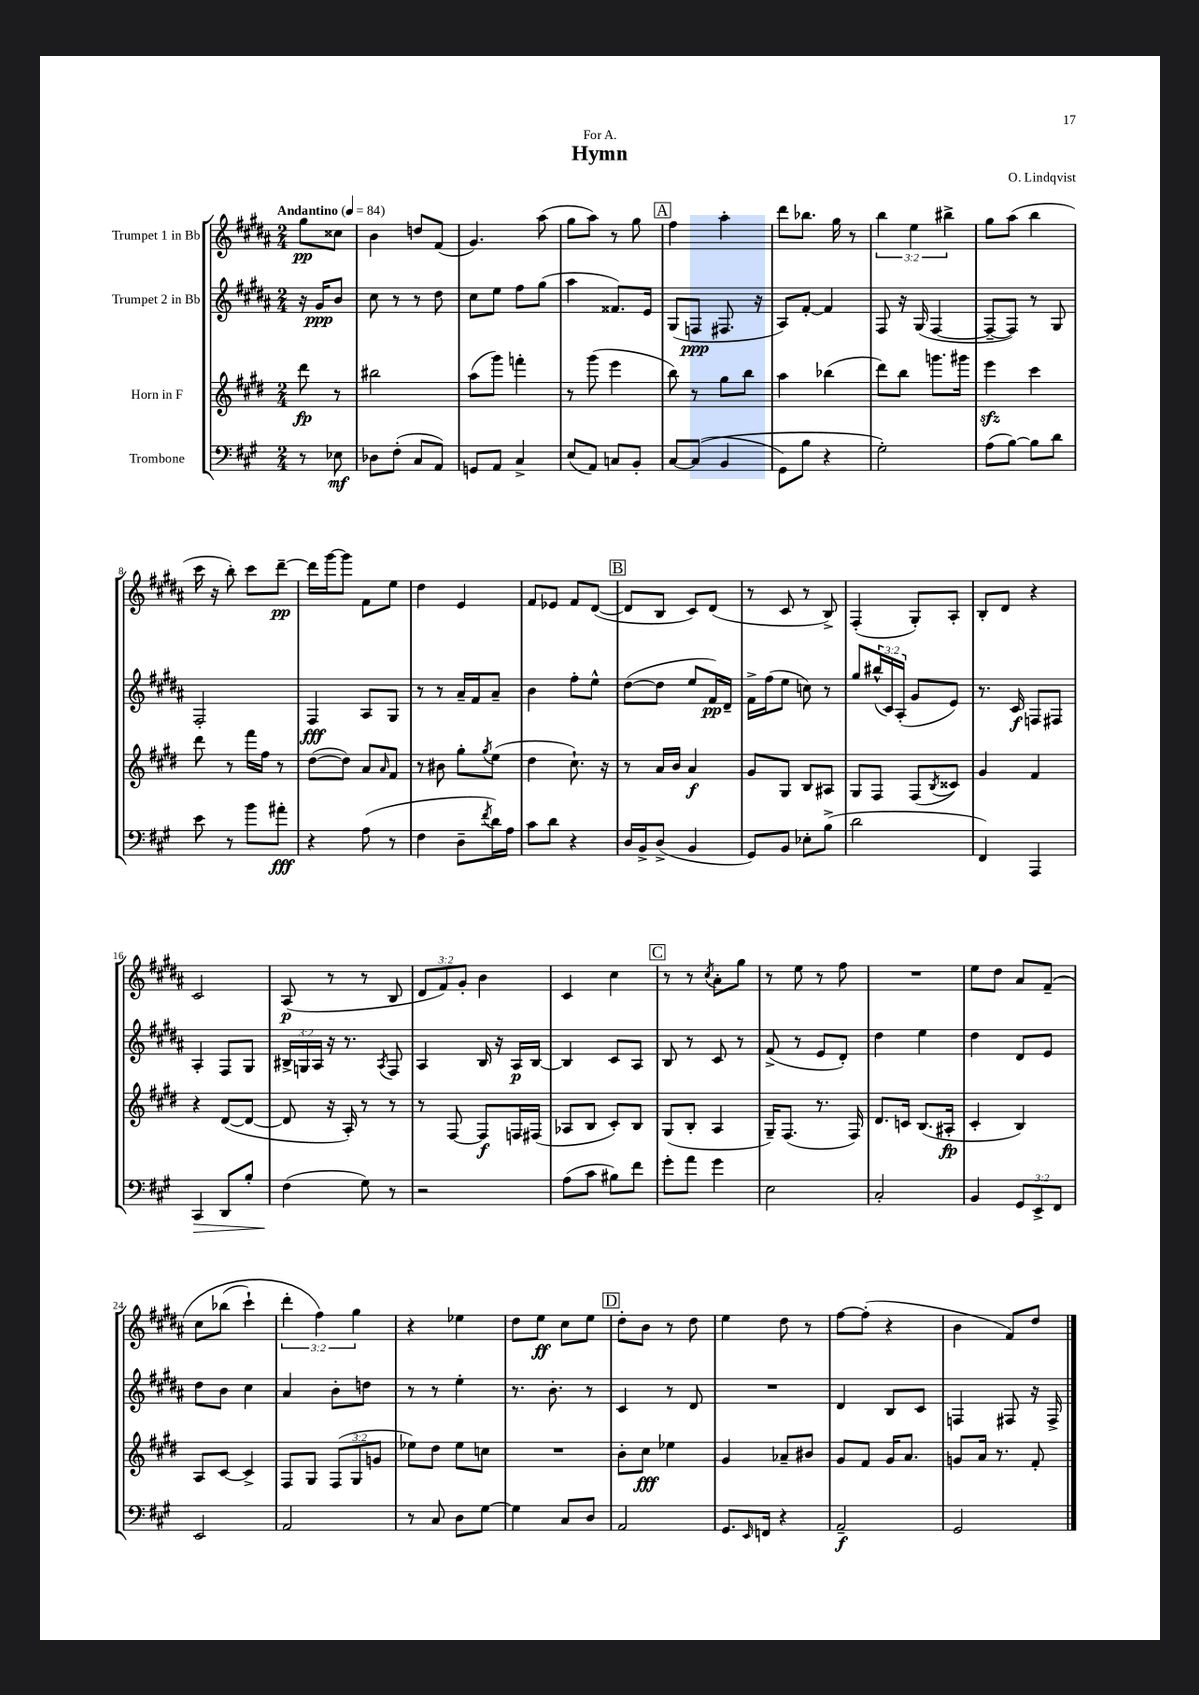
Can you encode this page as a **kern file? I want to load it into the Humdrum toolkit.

**kern	**dynam	**kern	**dynam	**kern	**dynam	**kern	**dynam
*part4	*part4	*part3	*part3	*part2	*part2	*part1	*part1
*staff4	*staff4	*staff3	*staff3	*staff2	*staff2	*staff1	*staff1
*I"Trombone	*	*I"Horn in F	*	*I"Trumpet 2 in Bb	*	*I"Trumpet 1 in Bb	*
*clefF4	*	*clefG2	*	*clefG2	*	*clefG2	*
*k[f#c#g#]	*	*k[f#c#g#d#]	*	*k[f#c#g#d#a#]	*	*k[f#c#g#d#a#]	*
*M2/4	*	*M2/4	*	*M2/4	*	*M2/4	*
*MM84	*	*MM84	*	*MM84	*	*MM84	*
=	=	=	=	=	=	=	=
!	!	!	!	!	!	!LO:TX:a:B:t=Andantino	!
8r	.	8ddd#\	fp	16r	.	8gg#\L	pp
.	.	.	.	16g#/KL	ppp	.	.
8E-X\	mf	8r	.	8b/J	.	8cc##X\J	.
=1	=1	=1	=1	=1	=1	=1	=1
8D-X\L	.	2bb#X\	.	8cc#\	.	4b\	.
(8F#'\J	.	.	.	8r	.	.	.
8C#/L	.	.	.	8r	.	8ddn/L	.
8AA/J)	.	.	.	8dd#\	.	(8f#/J	.
=2	=2	=2	=2	=2	=2	=2	=2
8GGn/L	.	(8aa\L	.	8cc#\L	.	4.g#/)	.
8AA/J	.	8ggg#\J)	.	8ee\J	.	.	.
4C#^/	.	4fffn'\	.	8ff#\L	.	.	.
.	.	.	.	(8gg#\J	.	(8aa#\	.
=3	=3	=3	=3	=3	=3	=3	=3
(8E/L	.	8r	.	4aa#\	.	8gg#\L	.
8AA/J)	.	(8ggg#\	.	.	.	8aa#\J)	.
8Cn/L	.	4eee\	.	8.f##X/L)	.	8r	.
8BB'/J	.	.	.	.	.	8gg#\	.
.	.	.	.	16e/Jk	.	.	.
!!LO:REH:place=s1:t=A
=4	=4	=4	=4	=4	=4	=4	=4
[8C#/L	.	8bb\)	.	(8G#/L	.	4ff#\	.
((8C#/J]	.	8r	.	8Fn/J	ppp	.	.
4BB/	.	8gg#\L	.	8.F#X/	.	4aa#'\	.
.	.	8bb\J	.	.	.	.	.
.	.	.	.	16r	.	.	.
=5	=5	=5	=5	=5	=5	=5	=5
8GG#\L)	.	4aa\	.	8A#/L)	.	8ddd#\L	.
8B\J	.	.	.	[8f#'/J	.	8.bb-X\J	.
4r	.	(4bb-X\	.	4f#/]	.	.	.
.	.	.	.	.	.	16gg#\	.
.	.	.	.	.	.	8r	.
=6	=6	=6	=6	=6	=6	=6	=6
2G#'\)	.	8ddd#\L)	.	8F#/	.	6bb\	.
.	.	8bb\J	.	16r	.	.	.
.	.	.	.	.	.	6ee\	.
.	.	.	.	(16G#/	.	.	.
.	.	8.gggn\L	.	[4F#/	.	.	.
.	.	.	.	.	.	6bb#X^\	.
.	.	16ggg#X\Jk	.	.	.	.	.
=7	=7	=7	=7	=7	=7	=7	=7
(8A\L	.	4eeezz\	.	8F#~/L_	.	8gg#\L	.
[8B\J)	.	.	.	8F#/J])	.	(8aa#\J	.
8B\L]	.	4ccc#\	.	8r	.	4bb\	.
8d\J	.	.	.	8G#/	.	.	.
!!LO:LB:g=z
=8	=8	=8	=8	=8	=8	=8	=8
8e\	.	8ddd#\	.	2F#'/	.	16ccc#\	.
.	.	.	.	.	.	16r	.
8r	.	8r	.	.	.	8bb'\)	.
8b\L	.	16fff#\LL	.	.	.	8ccc#\L	.
.	.	16ff#\JJ	.	.	.	.	.
8a#X'\J	fff	8r	.	.	.	[8ddd#~\J	pp
=9	=9	=9	=9	=9	=9	=9	=9
4r	.	([8dd#\L	.	4F#/	fff	16ddd#\LL]	.
.	.	.	.	.	.	[16ggg#\J	.
.	.	8dd#\J])	.	.	.	8ggg#\J]	.
(8A\	.	8a/L	.	8A#/L	.	8f#\L	.
.	.	16qqa/	.	.	.	.	.
8r	.	8f#/J	.	8G#/J	.	8ee\J	.
=10	=10	=10	=10	=10	=10	=10	=10
4F#\	.	8r	.	8r	.	4dd#\	.
.	.	8b#X\	.	8r	.	.	.
8D~\L	.	8gg#'\L	.	16a#~/LL	.	4e/	.
.	.	.	.	16f#/J	.	.	.
8qf#/	.	8qgg#/	.	.	.	.	.
16d\L)	.	(8ee\J	.	8a#~/J	.	.	.
16A\JJ	.	.	.	.	.	.	.
=11	=11	=11	=11	=11	=11	=11	=11
8c#\L	.	4dd#\	.	4b\	.	8f#/L	.
8d\J	.	.	.	.	.	8e-X/J	.
4r	.	8.cc#`\)	.	8ff#'\L	.	8f#/L	.
.	.	.	.	8ee^^\J	.	([8d#/J	.
.	.	16r	.	.	.	.	.
!!LO:REH:place=s1:t=B
=12	=12	=12	=12	=12	=12	=12	=12
16D/LL	.	8r	.	([8dd#\L	.	8d#/L]	.
16BB^/J	.	.	.	.	.	.	.
(8D^/J	.	16a/LL	.	8dd#\J]	.	8B/J	.
.	.	16b/JJ	.	.	.	.	.
4BB/	.	4a/	f	8ee/L	.	8c#/L)	.
.	.	.	.	16f#/L)	pp	(8d#/J	.
.	.	.	.	16d#~/JJ	.	.	.
=13	=13	=13	=13	=13	=13	=13	=13
8GG#/L)	.	8g#/L	.	16f#^\LL	.	8r	.
.	.	.	.	(16ff#\J	.	.	.
8BB/J	.	8G#/J	.	8ee\J	.	8c#/	.
8E-X'\L	.	8B/L	.	8ccn\)	.	8r	.
(8B^\J	.	8A#X/J	.	8r	.	8B^/)	.
=14	=14	=14	=14	=14	=14	=14	=14
2d\	.	8G#/L	.	8gg#/L	.	(4F#'/	.
.	.	8F#/J	.	(24bb#X^^/L	.	.	.
.	.	.	.	24c#/)	.	.	.
.	.	.	.	(24A#'/JJ	.	.	.
.	.	(8F#/L	.	8g#/L	.	8G#'/L)	.
.	.	8qB/	.	.	.	.	.
.	.	8c##X/J)	.	8e/J)	.	8A#'/J	.
=15	=15	=15	=15	=15	=15	=15	=15
4FF#/)	.	4g#/	.	8.r	.	8B'/L	.
.	.	.	.	.	.	8d#/J	.
.	.	.	.	16c#/	f	.	.
4AAA/	.	4f#/	.	8Fn/L	.	4r	.
.	.	.	.	8F#X/J	.	.	.
!!LO:LB:g=z
=16	=16	=16	=16	=16	=16	=16	=16
!	!LO:HP:b	!	!	!	!	!	!
4CC#/	>	4r	.	4A#'/	.	2c#/	.
8DD/L	.	([8d#/L	.	8F#/L	.	.	.
8B'/J	.	8d#/J_	.	8G#/J	.	.	.
=17	=17	=17	=17	=17	=17	=17	=17
(4F#\	.	8d#/]	.	24B#X^/LL	.	(8A#/	p
.	.	.	.	24Gn/	.	.	.
.	.	.	.	24A#/JJ	.	.	.
.	.	16r	.	16r	.	8r	.
.	.	16A'/)	.	8.r	.	.	.
8G#\)	]	8r	.	.	.	8r	.
.	.	.	.	8qA#/	.	.	.
8r	.	8r	.	8F#/	.	8B/	.
=18	=18	=18	=18	=18	=18	=18	=18
2r	.	8r	.	4A#/	.	12d#/L	.
.	.	.	.	.	.	12f#/)	.
.	.	[8F#/	.	.	.	.	.
.	.	.	.	.	.	12g#'/J	.
.	.	8F#/L]	f	16B/	.	4b\	.
.	.	.	.	16r	.	.	.
.	.	16Fn/L	.	16A#/LL	p	.	.
.	.	(16F#X/JJ	.	[16B/JJ	.	.	.
=19	=19	=19	=19	=19	=19	=19	=19
(8A\L	.	8A-X/L	.	4B/]	.	4c#/	.
8c#\J	.	8B/J	.	.	.	.	.
8B#X\L)	.	8c#'/L)	.	8c#/L	.	4cc#\	.
8f#\J	.	8B/J	.	8A#/J	.	.	.
!!LO:REH:place=s1:t=C
=20	=20	=20	=20	=20	=20	=20	=20
8g#'\L	.	(8G#/L	.	8B/	.	8r	.
8a\J	.	8B'/J	.	8r	.	8r	.
.	.	.	.	.	.	8qcc#/	.
4g#\	.	4A/	.	8c#/	.	8a#'\L	.
.	.	.	.	8r	.	8gg#\J	.
=21	=21	=21	=21	=21	=21	=21	=21
2E\	.	16G#~/KL)	.	(8f#^/	.	8r	.
.	.	(8.F#/J	.	.	.	.	.
.	.	.	.	8r	.	8ee\	.
.	.	8.r	.	8e/L	.	8r	.
.	.	.	.	8d#'/J)	.	8ff#\	.
.	.	16F#/)	.	.	.	.	.
=22	=22	=22	=22	=22	=22	=22	=22
2C#'/	.	8.d#/L	.	4dd#\	.	2r	.
.	.	16cn/Jk	.	.	.	.	.
.	.	(8.B/L	.	4ee\	.	.	.
.	.	16A#X'/Jk	fp	.	.	.	.
=23	=23	=23	=23	=23	=23	=23	=23
4BB/	.	4c#'/	.	4dd#\	.	8ee\L	.
.	.	.	.	.	.	8dd#\J	.
12GG#/L	.	4B/)	.	8d#/L	.	8a#/L	.
12EE^/	.	.	.	.	.	.	.
.	.	.	.	8e/J	.	(8f#~/J	.
12FF#/J	.	.	.	.	.	.	.
!!LO:LB:g=z
=24	=24	=24	=24	=24	=24	=24	=24
2EE/	.	8A/L	.	8dd#\L	.	8cc#\L	.
.	.	[8c#/J	.	8b\J	.	(8bb-X\J	.
.	.	4c#^/]	.	4cc#\	.	4ccc#`\)	.
=25	=25	=25	=25	=25	=25	=25	=25
2AA/	.	8F#/L	.	4a#/	.	6ddd#'\	.
.	.	8G#/J	.	.	.	.	.
.	.	.	.	.	.	6ff#\)	.
.	.	(12F#/L	.	8b'\L	.	.	.
.	.	12G#/	.	.	.	6gg#\	.
.	.	.	.	8ddn\J	.	.	.
.	.	12gn/J	.	.	.	.	.
=26	=26	=26	=26	=26	=26	=26	=26
8r	.	8ee-X\L)	.	8r	.	4r	.
8C#/	.	8dd#\J	.	8r	.	.	.
8D\L	.	8ee-\L	.	4ee'\	.	4ee-X\	.
[8G#\J	.	8ccn\J	.	.	.	.	.
=27	=27	=27	=27	=27	=27	=27	=27
4G#\]	.	2r	.	8.r	.	8dd#\L	.
.	.	.	.	.	.	8ee\J	ff
.	.	.	.	8.b'\	.	.	.
8C#/L	.	.	.	.	.	8cc#\L	.
8D/J	.	.	.	8r	.	8ee\J	.
!!LO:REH:place=s1:t=D
=28	=28	=28	=28	=28	=28	=28	=28
2AA/	.	8b'\L	.	4c#/	.	8dd#'\L	.
.	.	8cc#\J	fff	.	.	8b\J	.
.	.	4ee-X\	.	8r	.	8r	.
.	.	.	.	8d#/	.	8dd#\	.
=29	=29	=29	=29	=29	=29	=29	=29
8.GG#/L	.	4g#/	.	2r	.	4ee\	.
16qqEE/	.	.	.	.	.	.	.
16FFn/Jk	.	.	.	.	.	.	.
4r	.	8a-X~/L	.	.	.	8dd#\	.
.	.	8b#X/J	.	.	.	8r	.
=30	=30	=30	=30	=30	=30	=30	=30
2AA~/	f	8g#/L	.	4d#/	.	[8ff#\L	.
.	.	8f#/J	.	.	.	(8ff#'\J]	.
.	.	16g#/KL	.	8B/L	.	4r	.
.	.	8.a/J	.	.	.	.	.
.	.	.	.	8c#/J	.	.	.
=31	=31	=31	=31	=31	=31	=31	=31
2GG#/	.	8gn/L	.	4Fn/	.	4b\	.
.	.	16a/Jk	.	.	.	.	.
.	.	8.r	.	.	.	.	.
.	.	.	.	8F#X/	.	8f#/L)	.
.	.	8f#'/	.	16r	.	8dd#/J	.
.	.	.	.	16F#^/	.	.	.
==	==	==	==	==	==	==	==
*-	*-	*-	*-	*-	*-	*-	*-
